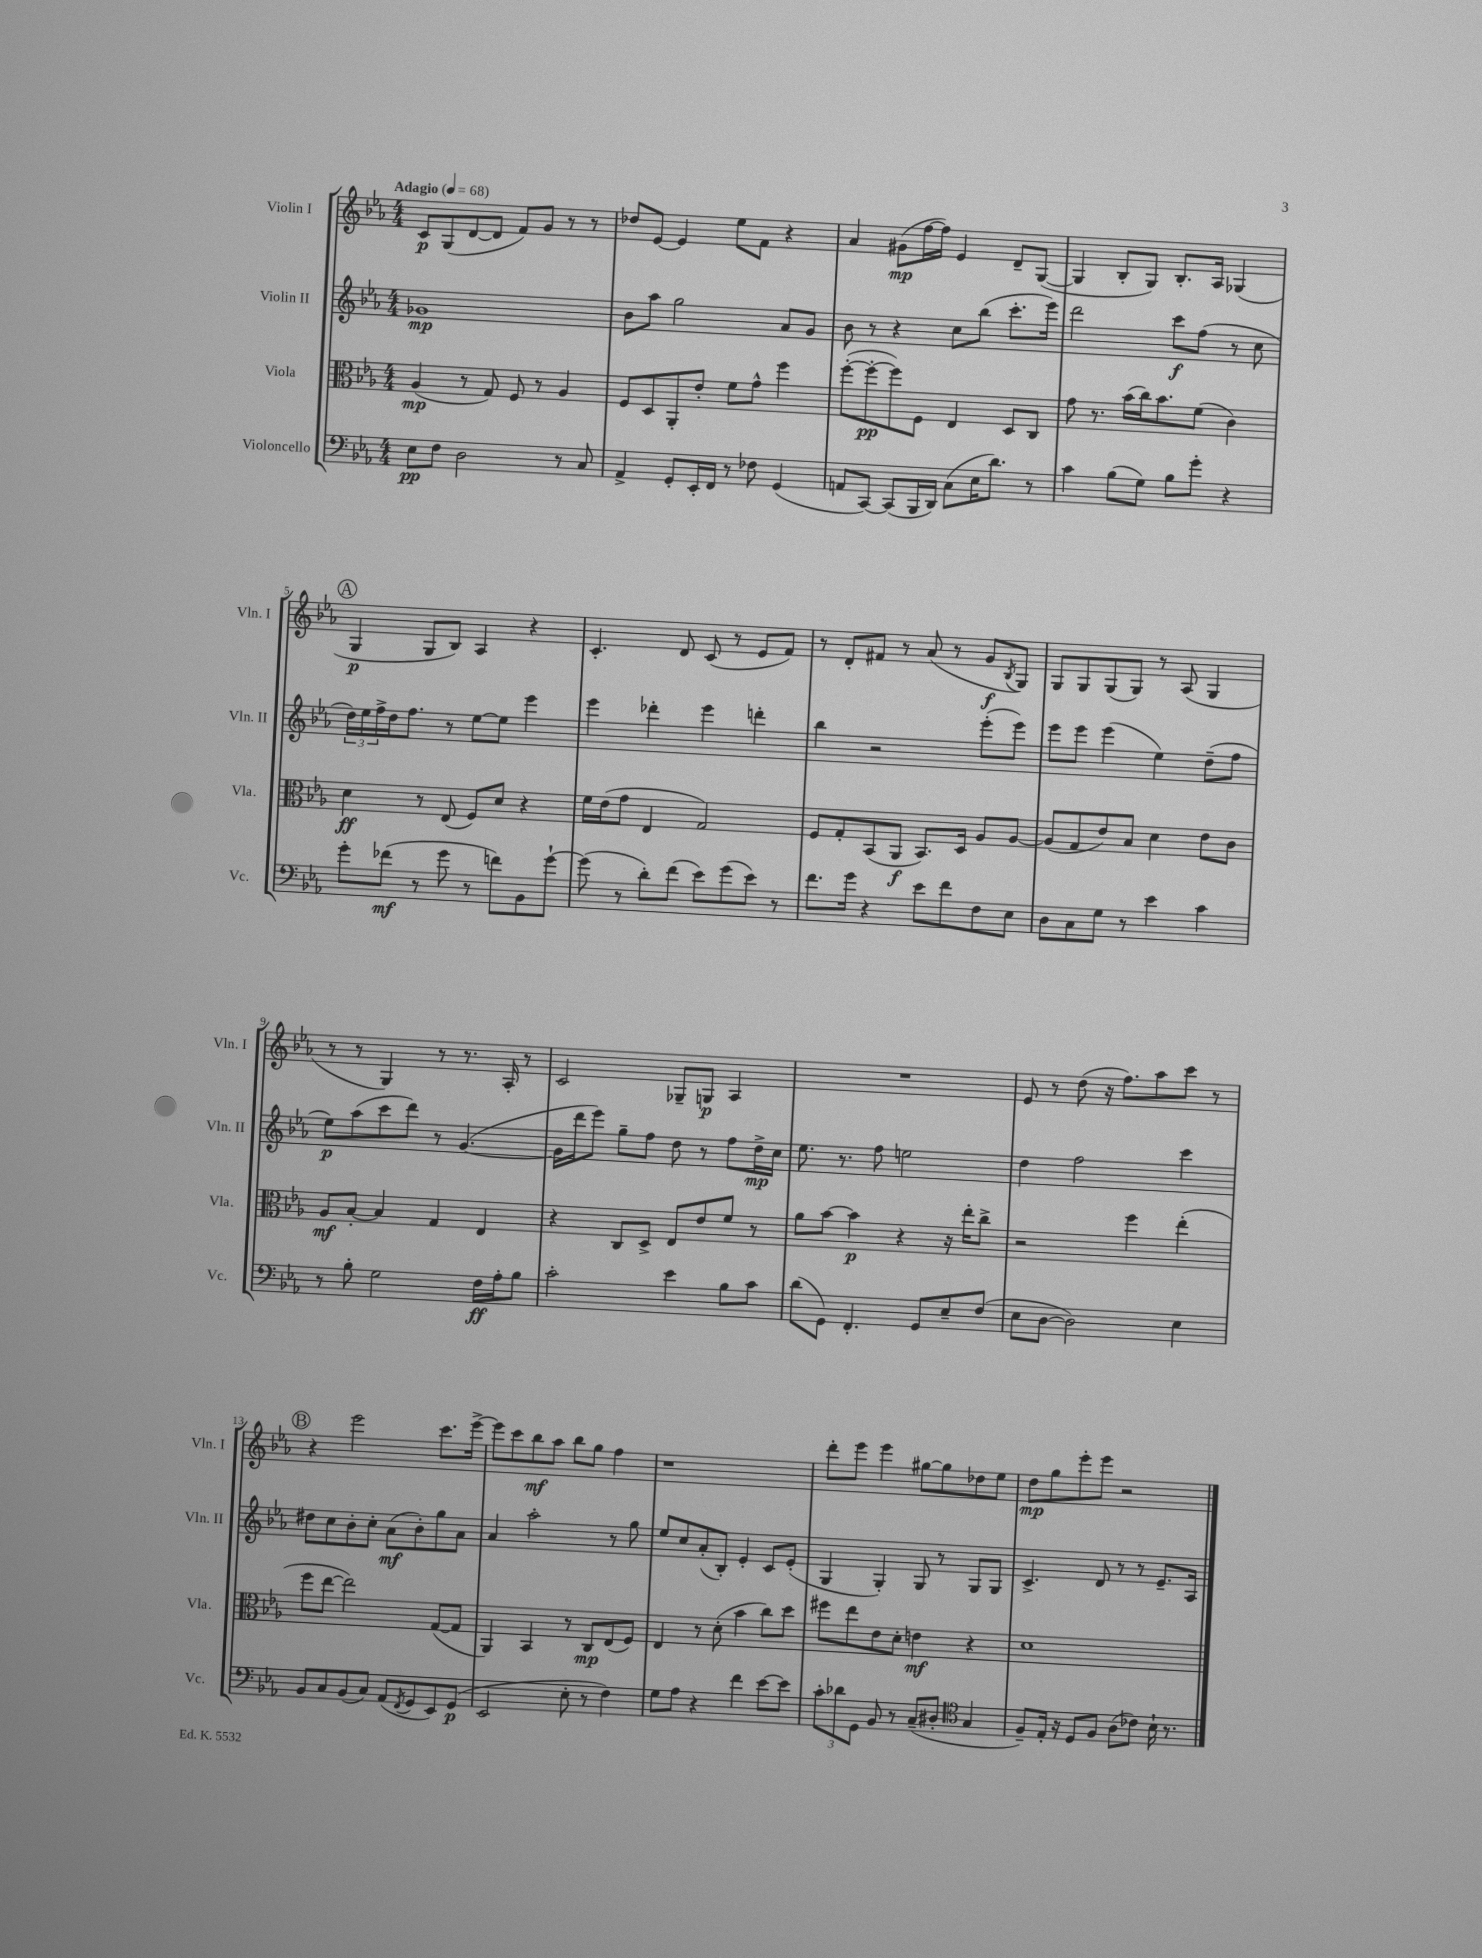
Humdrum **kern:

**kern	**dynam	**kern	**dynam	**kern	**dynam	**kern	**dynam
*part4	*part4	*part3	*part3	*part2	*part2	*part1	*part1
*staff4	*staff4	*staff3	*staff3	*staff2	*staff2	*staff1	*staff1
*I"Violoncello	*	*I"Viola	*	*I"Violin II	*	*I"Violin I	*
*I'Vc.	*	*I'Vla.	*	*I'Vln. II	*	*I'Vln. I	*
*clefF4	*	*clefC3	*	*clefG2	*	*clefG2	*
*k[b-e-a-]	*	*k[b-e-a-]	*	*k[b-e-a-]	*	*k[b-e-a-]	*
*M4/4	*	*M4/4	*	*M4/4	*	*M4/4	*
*MM68	*	*MM68	*	*MM68	*	*MM68	*
=1	=1	=1	=1	=1	=1	=1	=1
!	!	!	!	!	!	!LO:TX:a:B:t=Adagio	!
8E-\L	pp	(4A-/	mp	1g-X	mp	8c/L	p
8F\J	.	.	.	.	.	(8G/	.
2D\	.	8r	.	.	.	[8d/	.
.	.	8G/)	.	.	.	8d/J]	.
.	.	8F/	.	.	.	8f/L)	.
.	.	8r	.	.	.	8g/J	.
8r	.	4A-/	.	.	.	8r	.
8C/	.	.	.	.	.	8r	.
=2	=2	=2	=2	=2	=2	=2	=2
4AA-^/	.	8F/L	.	8b-\L	.	8dd-X/L	.
.	.	8D/	.	8aa-\J	.	[8e-/J	.
8GG'/L	.	8AA-'/	.	2gg\	.	4e-/]	.
16EE-'/L	.	8e-'/J	.	.	.	.	.
16FF/JJ	.	.	.	.	.	.	.
8r	.	8f\L	.	.	.	8ee-\L	.
8F-X\	.	8g^^\J	.	.	.	8f\J	.
(4GG/	.	4ff\	.	8a-/L	.	4r	.
.	.	.	.	8g/J	.	.	.
=3	=3	=3	=3	=3	=3	=3	=3
8AAn/L	.	([8ff'\L	.	8b-\	.	4a-/	.
[8CC/J)	.	8ff'\_	pp	8r	.	.	.
(8CC/L]	.	8ff\])	.	4r	.	(8g#X\L	mp
16BBB-/L	.	8F\J	.	.	.	[16ff\L	.
16DD/JJ)	.	.	.	.	.	16ff\JJ])	.
(8C\L	.	4E-/	.	8cc\L	.	4e-/	.
16E-\K	.	.	.	(8bb-\J	.	.	.
8.d\J)	.	.	.	.	.	.	.
.	.	8D/L	.	8.ccc'\L	.	8d~/L	.
8r	.	8C/J	.	.	.	([8G/J	.
.	.	.	.	16eee-\Jk)	.	.	.
=4	=4	=4	=4	=4	=4	=4	=4
4c\	.	8g\	.	2ddd\	.	4G/]	.
.	.	8.r	.	.	.	.	.
(8B-\L	.	.	.	.	.	8B-'/L	.
.	.	(16b-\LL	.	.	.	.	.
8G\J)	.	16cc\J)	.	.	.	8G/J)	.
.	.	8.b-\	.	.	.	.	.
8B-\L	.	.	.	8ccc\L	f	8.B-'/L	.
8g'\J	.	(8f\J	.	(8ff\J	.	.	.
.	.	.	.	.	.	16A-/Jk	.
4r	.	4c\)	.	8r	.	(4G-X/	.
.	.	.	.	8cc\	.	.	.
!!LO:LB:g=z
!!LO:REH:place=s1:t=A
=5	=5	=5	=5	=5	=5	=5	=5
8g'\L	.	4d\	ff	24dd\LL)	.	4G/	p
.	.	.	.	24ee-\	.	.	.
.	.	.	.	24ff^\	.	.	.
(8f-X\J	mf	.	.	16dd\J	.	.	.
.	.	.	.	8.ff\J	.	.	.
8r	.	8r	.	.	.	8G/L	.
8g\	.	(8E-/	.	8r	.	8B-/J)	.
8r	.	8F/L)	.	[8ee-\L	.	4A-/	.
8fn\L)	.	8d/J	.	8ee-\J]	.	.	.
8BB-\	.	4r	.	4eee-\	.	4r	.
[8g`\J	.	.	.	.	.	.	.
=6	=6	=6	=6	=6	=6	=6	=6
(8g\]	.	16f\LL	.	4eee-\	.	4.c'/	.
.	.	(16e-\J	.	.	.	.	.
8r	.	8g\J	.	.	.	.	.
8d'\L)	.	4E-/	.	4ddd-X'\	.	.	.
(8f\J	.	.	.	.	.	8d/	.
8e-\L)	.	2G/)	.	4eee-\	.	(8c/	.
(8g\	.	.	.	.	.	8r	.
8e-\J)	.	.	.	4dddn'\	.	8e-/L	.
8r	.	.	.	.	.	8f/J)	.
=7	=7	=7	=7	=7	=7	=7	=7
8.f\L	.	8F/L	.	4bb-\	.	8r	.
.	.	8G'/	.	.	.	8d'/L	.
16g\Jk	.	.	.	.	.	.	.
4r	.	(8BB-/	.	2r	.	8f#X/J	.
.	.	8AA-/J	f	.	.	8r	.
8e-\L	.	8.BB-/L)	.	.	.	(8a-/	.
8f\	.	.	.	.	.	8r	.
.	.	16D/Jk	.	.	.	.	.
8F\	.	8A-/L	.	(8eee-'\L	.	8g/L	f
.	.	.	.	.	.	8qB-/	.
8E-\J	.	[8A-/J	.	8eee-\J)	.	8G/J)	.
=8	=8	=8	=8	=8	=8	=8	=8
8D\L	.	(8A-/L]	.	8eee-\L	.	8G/L	.
8C\	.	8G/	.	8eee-\J	.	8G/	.
8G\J	.	8e-/)	.	(4eee-\	.	(8G/	.
8r	.	8B-/J	.	.	.	8G/J)	.
4e-\	.	4d\	.	4ee-\)	.	8r	.
.	.	.	.	.	.	(8A-/	.
4c\	.	8e-\L	.	(8dd~\L	.	4G/	.
.	.	8c\J	.	8ff\J	.	.	.
!!LO:LB:g=z
=9	=9	=9	=9	=9	=9	=9	=9
8r	.	8A-/L	mf	8ee-\L)	p	8r	.
8B-'\	.	[8B-'/J	.	(8aa-\	.	8r	.
2G\	.	4B-/]	.	8ccc\	.	4G/)	.
.	.	.	.	8ddd\J)	.	.	.
.	.	4G/	.	8r	.	8r	.
.	.	.	.	([4.g/	.	8.r	.
16F\LL	ff	4E-/	.	.	.	.	.
16A-'\J	.	.	.	.	.	16A-'/	.
8B-\J	.	.	.	.	.	8r	.
=10	=10	=10	=10	=10	=10	=10	=10
2c'\	.	4r	.	16g\LL]	.	2c/	.
.	.	.	.	16ddd\J	.	.	.
.	.	.	.	8eee-\J)	.	.	.
.	.	8C/L	.	8gg~\L	.	.	.
.	.	8D^/J	.	8ff\J	.	.	.
4e-\	.	8E-/L	.	8dd\	.	8G-X~/L	.
.	.	8e-/	.	8r	.	8Gn/J	p
8B-\L	.	8f/J	.	8ff\L	.	4A-/	.
8c\J	.	8r	.	16dd^\L	mp	.	.
.	.	.	.	16cc\JJ	.	.	.
=11	=11	=11	=11	=11	=11	=11	=11
(8d\L	.	8a-\L	.	8.ee-\	.	1r	.
8GG\J)	.	[8b-\J	.	.	.	.	.
.	.	.	.	8.r	.	.	.
4.FF'/	.	4b-\]	p	.	.	.	.
.	.	.	.	8ff\	.	.	.
.	.	4r	.	2een\	.	.	.
8GG/L	.	.	.	.	.	.	.
8E-~/	.	16r	.	.	.	.	.
.	.	16ee-'\KL	.	.	.	.	.
(8F/J	.	8cc^\J	.	.	.	.	.
=12	=12	=12	=12	=12	=12	=12	=12
8E-\L	.	2r	.	4dd\	.	8e-/	.
[8D\J	.	.	.	.	.	8r	.
2D\])	.	.	.	2ff\	.	(8dd\	.
.	.	.	.	.	.	16r	.
.	.	.	.	.	.	8.ff\L)	.
.	.	4ff\	.	.	.	.	.
.	.	.	.	.	.	8aa-\	.
4E-\	.	(4ee-'\	.	4ccc\	.	8ccc\J	.
.	.	.	.	.	.	8r	.
!!LO:LB:g=z
!!LO:REH:place=s1:t=B
=13	=13	=13	=13	=13	=13	=13	=13
8BB-/L	.	8ff\L	.	8dd#X\L	.	4r	.
8C/	.	[8ee-\J	.	8cc\	.	.	.
(8BB-/	.	2ee-\])	.	8b-'\	.	2eee-\	.
8C/J)	.	.	.	8cc'\J	.	.	.
(8AA-/L	.	.	.	(8a-\L	mf	.	.
8qFF/	.	.	.	.	.	.	.
8GG/	.	.	.	8b-'\)	.	.	.
8EE-/)	.	([8G/L	.	8gg\	.	8.ccc\L	.
(8GG/J	p	8G/J]	.	8a-\J	.	.	.
.	.	.	.	.	.	[16eee-^\Jk	.
=14	=14	=14	=14	=14	=14	=14	=14
2EE-/	.	4AA-/)	.	4a-/	.	8eee-\L]	.
.	.	.	.	.	.	8ccc\	.
.	.	4BB-/	.	2aa-'\	.	8bb-\	mf
.	.	.	.	.	.	8aa-\J	.
8E-'\	.	8r	.	.	.	8bb-\L	.
8r	.	8C/L	mp	.	.	8gg\J	.
4F\)	.	(8E-/	.	8r	.	4ff\	.
.	.	8F/J)	.	8gg\	.	.	.
=15	=15	=15	=15	=15	=15	=15	=15
8G\L	.	4E-/	.	8ee-/L	.	1r	.
8A-\J	.	.	.	8cc/	.	.	.
4r	.	8r	.	(8a-'/	.	.	.
.	.	(8d'\	.	8B-'/J)	.	.	.
4f\	.	4b-\	.	4e-'/	.	.	.
[8e-\L	.	8cc\L)	.	8c/L	.	.	.
8e-\J]	.	8dd\J	.	(8e-'/J	.	.	.
=16	=16	=16	=16	=16	=16	=16	=16
12c'\L	.	8ff#X\L	.	4G/	.	8ddd'\L	.
12d-X\	.	.	.	.	.	.	.
.	.	8ee-\	.	.	.	8eee-\J	.
12GG\J	.	.	.	.	.	.	.
8BB-/	.	8e-\	.	4G'/)	.	4eee-\	.
8r	.	8d'\J	.	.	.	.	.
(8C~/L	.	4en\	mf	8G/	.	[8gg#X\L	.
8D#X'/J	.	.	.	8r	.	8gg#\]	.
*clefC4	*	*	*	*	*	*	*
4G/	.	4r	.	8G/L	.	8dd-X\	.
.	.	.	.	8G/J	.	8ee-\J	.
=17	=17	=17	=17	=17	=17	=17	=17
8F~/L)	.	1d	.	4.c^/	.	8dd\L	mp
16E-'/Jk	.	.	.	.	.	8gg\	.
16r	.	.	.	.	.	.	.
8D/L	.	.	.	.	.	8eee-'\	.
8F/J	.	.	.	8d/	.	8eee-\J	.
(8A-\L	.	.	.	8r	.	2r	.
8c-X\J)	.	.	.	8r	.	.	.
16B-`\	.	.	.	8.e-~/L	.	.	.
8.r	.	.	.	.	.	.	.
.	.	.	.	16A-/Jk	.	.	.
==	==	==	==	==	==	==	==
*-	*-	*-	*-	*-	*-	*-	*-
